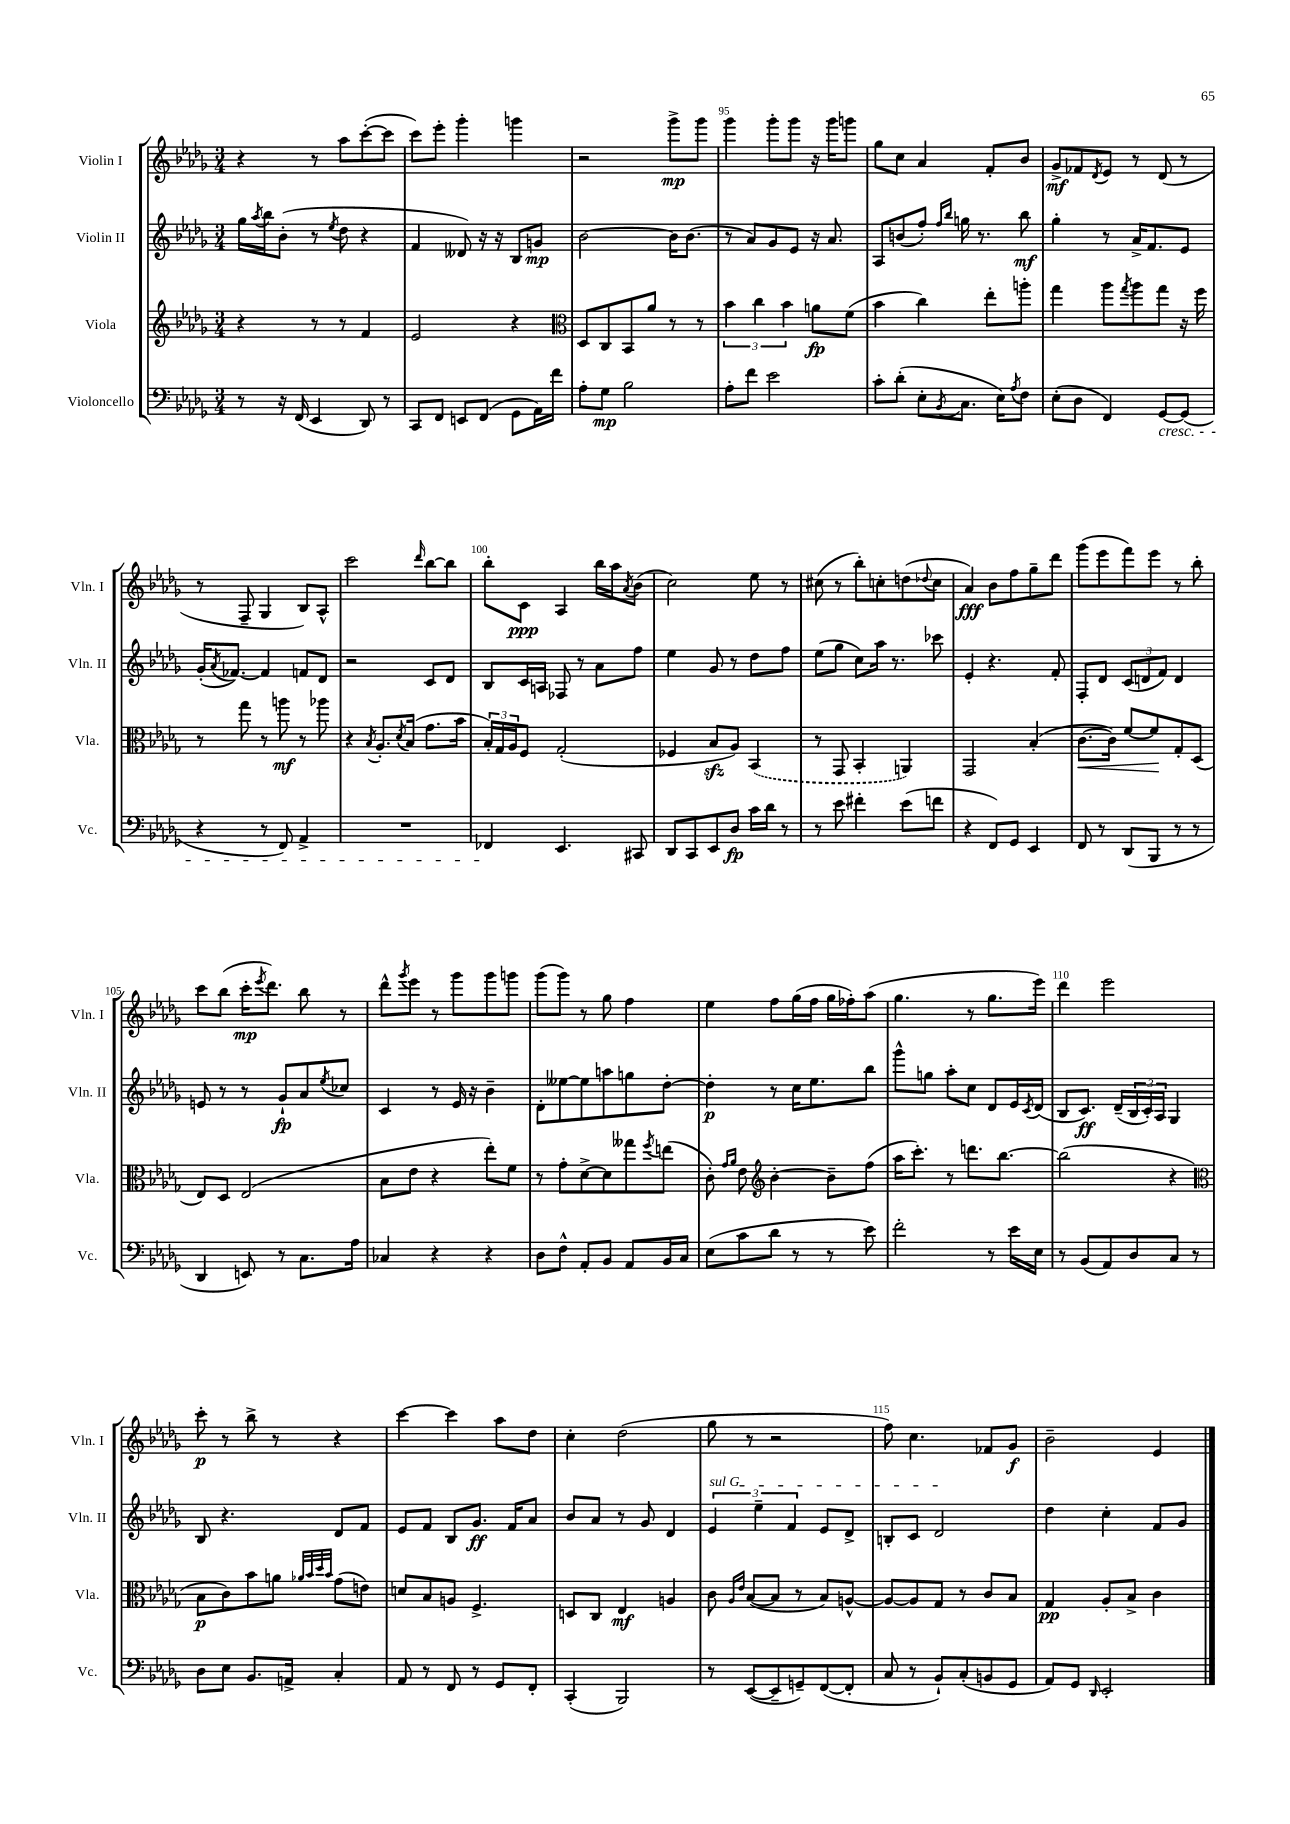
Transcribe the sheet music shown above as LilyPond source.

<<
\new StaffGroup <<
\new Staff = "s0" \with { instrumentName = "Violin I" shortInstrumentName = "Vln. I" } {
    \clef treble \key des \major \numericTimeSignature \time 3/4
    r4 r8 aes''8 c'''8~-.( c'''8 |
    c'''8) ees'''8-. ges'''4-. g'''4 |
    r2 ges'''8->\mp ges'''8 |
    ges'''4 ges'''8-. ges'''8 r16 ges'''16 g'''8 |
    ges''8 c''8 aes'4 f'8-. bes'8 |
    ges'8->\mf fes'8 \acciaccatura { des'8 } ees'8 r8 des'8( r8 |
    r8 f8-- ges4 bes8) aes8-^ |
    c'''2 \grace { des'''16 } bes''8~ bes''8 |
    bes''8-. c'8\ppp aes4 bes''16 aes''16 \acciaccatura { aes'8 } bes'8( |
    c''2) ees''8 r8 |
    cis''8( r8 bes''8-.) c''8-. d''8( \appoggiatura { des''8 } c''8 |
    aes'4\fff) bes'8 f''8 ges''8-- des'''8 |
    ges'''8( ees'''8 f'''8) ees'''8 r8 bes''8-. |
    c'''8 bes''8( c'''16-.\mp \acciaccatura { ees'''8 } des'''8.) bes''8 r8 |
    des'''8-^ \acciaccatura { ges'''8 } ees'''8 r8 ges'''8 ges'''8 g'''8 |
    ges'''8( ges'''8) r8 ges''8 f''4 |
    ees''4 f''8 ges''16( f''16 ges''16 fes''16-.) aes''8( |
    ges''4. r8 ges''8. ees'''16) |
    des'''4 ees'''2 |
    c'''8-.\p r8 bes''8-> r8 r4 |
    c'''4~ c'''4 aes''8 des''8 |
    c''4-. des''2( |
    ges''8 r8 r2 |
    f''8) c''4. fes'8 ges'8\f |
    bes'2-- ees'4 \bar "|." |
}
\new Staff = "s1" \with { instrumentName = "Violin II" shortInstrumentName = "Vln. II" } {
    \clef treble \key des \major \numericTimeSignature \time 3/4
    ges''16 \acciaccatura { aes''8 } bes''16 bes'8-.( r8 \acciaccatura { ees''8 } des''8 r4 |
    f'4 deses'8) r16 r16 bes8 g'8\mp |
    bes'2~ bes'16 bes'8.( |
    r8 aes'8) ges'8 ees'8 r16 aes'8. |
    aes8 b'8( f''8-.) \grace { f''16 bes''16 } g''16 r8. bes''8\mf |
    ges''4-. r8 aes'16-> f'8. ees'8 |
    ges'16-.( \acciaccatura { aes'8 } fes'8.~) fes'4 f'8 des'8 |
    r2 c'8 des'8 |
    bes8 c'16 a16 fes8 r8 aes'8 f''8 |
    ees''4 ges'8 r8 des''8 f''8 |
    ees''8( ges''8 c''8) aes''16 r8. ces'''8 |
    ees'4-. r4. f'8-. |
    f8-. des'8 \tuplet 3/2 { c'8( d'8 f'8) } d'4 |
    e'8 r8 r8 ges'8-!\fp aes'8 \acciaccatura { ees''8 } ces''8 |
    c'4 r8 ees'16 r16 bes'4-- |
    des'8-. eeses''8~ eeses''8 a''8 g''8 des''8~-. |
    des''4-.\p r8 c''16 ees''8. bes''8 |
    ges'''8-^ g''8 aes''8-. c''8 des'8 ees'16 \acciaccatura { c'8 } des'16( |
    bes8 c'8.\ff) des'16--( \tuplet 3/2 { bes16 c'16-.) aes16 } ges4 |
    bes8 r4. des'8 f'8 |
    ees'8 f'8 bes8 ges'8.\ff f'16 aes'8 |
    bes'8 aes'8 r8 ges'8 des'4 |
    \tuplet 3/2 { \once \override TextSpanner.bound-details.left.text = \markup { \italic "sul G" } ees'4\startTextSpan ees''4-- f'4 } ees'8 des'8-> |
    b8-. c'8 des'2\stopTextSpan |
    des''4 c''4-. f'8 ges'8 \bar "|." |
}
\new Staff = "s2" \with { instrumentName = "Viola" shortInstrumentName = "Vla." } {
    \clef treble \key des \major \numericTimeSignature \time 3/4
    r4 r8 r8 f'4 |
    ees'2 r4 |
    \clef alto des8 c8 bes,8 aes'8 r8 r8 |
    \tuplet 3/2 { bes'4 c''4 bes'4 } a'8\fp f'8( |
    bes'4 c''4) ees''8-. a''8-. |
    ges''4 aes''8 \acciaccatura { ges''8 } aes''8 ges''8 r16 f''16 |
    r8 ges''8 r8 a''8\mf r8 aes''8 |
    r4 \acciaccatura { bes8 } aes8.-. \acciaccatura { des'8 } bes16( ges'8. bes'16 |
    \tuplet 3/2 { bes16-.) ges16 aes16 } f8 ges2-.( |
    fes4 bes8\sfz aes8) \once \slurDashed bes,4( |
    r8 ges,8 bes,4-. a,4) |
    ges,2 bes4-.( |
    c'8.~\< c'16) f'8~ f'8\! ges8-. des8( |
    ees8) des8 ees2( |
    bes8 ees'8 r4 ees''8-.) f'8 |
    r8 ges'8-. des'8~-> des'8 geses''8 \acciaccatura { f''8 } e''8( |
    c'8-.) \grace { ges'16 aes'16 } ees'8 \clef treble bes'4~-. bes'8-- f''8( |
    aes''16 c'''8.-.) r8 d'''8. bes''8.~ |
    bes''2( r4 |
    \clef alto bes8\p c'8) bes'8 a'8 \grace { aes'32 bes'32 des''32 bes'32 } ges'8( e'8) |
    d'8 bes8 a8 f4.-> |
    d8 c8 ees4\mf a4 |
    c'8 \grace { aes16 ees'16 } bes8~( bes8 r8 bes8) a8~-^ |
    a8~ a8 ges8 r8 c'8 bes8 |
    ges4\pp aes8-. bes8-> c'4 \bar "|." |
}
\new Staff = "s3" \with { instrumentName = "Violoncello" shortInstrumentName = "Vc." } {
    \clef bass \key des \major \numericTimeSignature \time 3/4
    r8 r16 f,16( ees,4 des,8) r8 |
    c,8 f,8 e,8 f,8( ges,8 aes,16) f'16 |
    aes8-. ges8\mp bes2 |
    aes8-. f'8 ees'2 |
    c'8-. des'8-.( ees8-. \acciaccatura { bes,8 } c8. ees16) \acciaccatura { aes8 } f8 |
    ees8-.( des8 f,4) ges,8~\cresc ges,8( |
    r4 r8 f,8) aes,4-> |
    R2. |
    fes,4\! ees,4. cis,8 |
    des,8 c,8 ees,8 des8\fp c'16 des'16 r8 |
    r8 ees'8 fis'4-. ees'8( f'8 |
    r4 f,8) ges,8 ees,4 |
    f,8 r8 des,8( bes,,8 r8 r8 |
    des,4 e,8) r8 c8. aes16 |
    ces4 r4 r4 |
    des8 f8-^ aes,8-. bes,8 aes,8 bes,16 c16 |
    ees8( c'8 des'8 r8 r8 ees'8) |
    f'2-. r8 ees'16 ees16 |
    r8 bes,8( aes,8) des8 c8 r8 |
    des8 ees8 bes,8. a,16-> c4-. |
    aes,8 r8 f,8 r8 ges,8 f,8-. |
    c,4-.( bes,,2) |
    r8 ees,8~( ees,8-- g,8--) f,8~( f,8-. |
    c8 r8 bes,8-!) c8-.( b,8 ges,8 |
    aes,8) ges,8 \grace { des,16 } ees,2-. \bar "|." |
}
>>
>>
\layout { \context { \Score currentBarNumber = #92 \override BarNumber.break-visibility = ##(#f #t #t) barNumberVisibility = #(every-nth-bar-number-visible 5) } }
